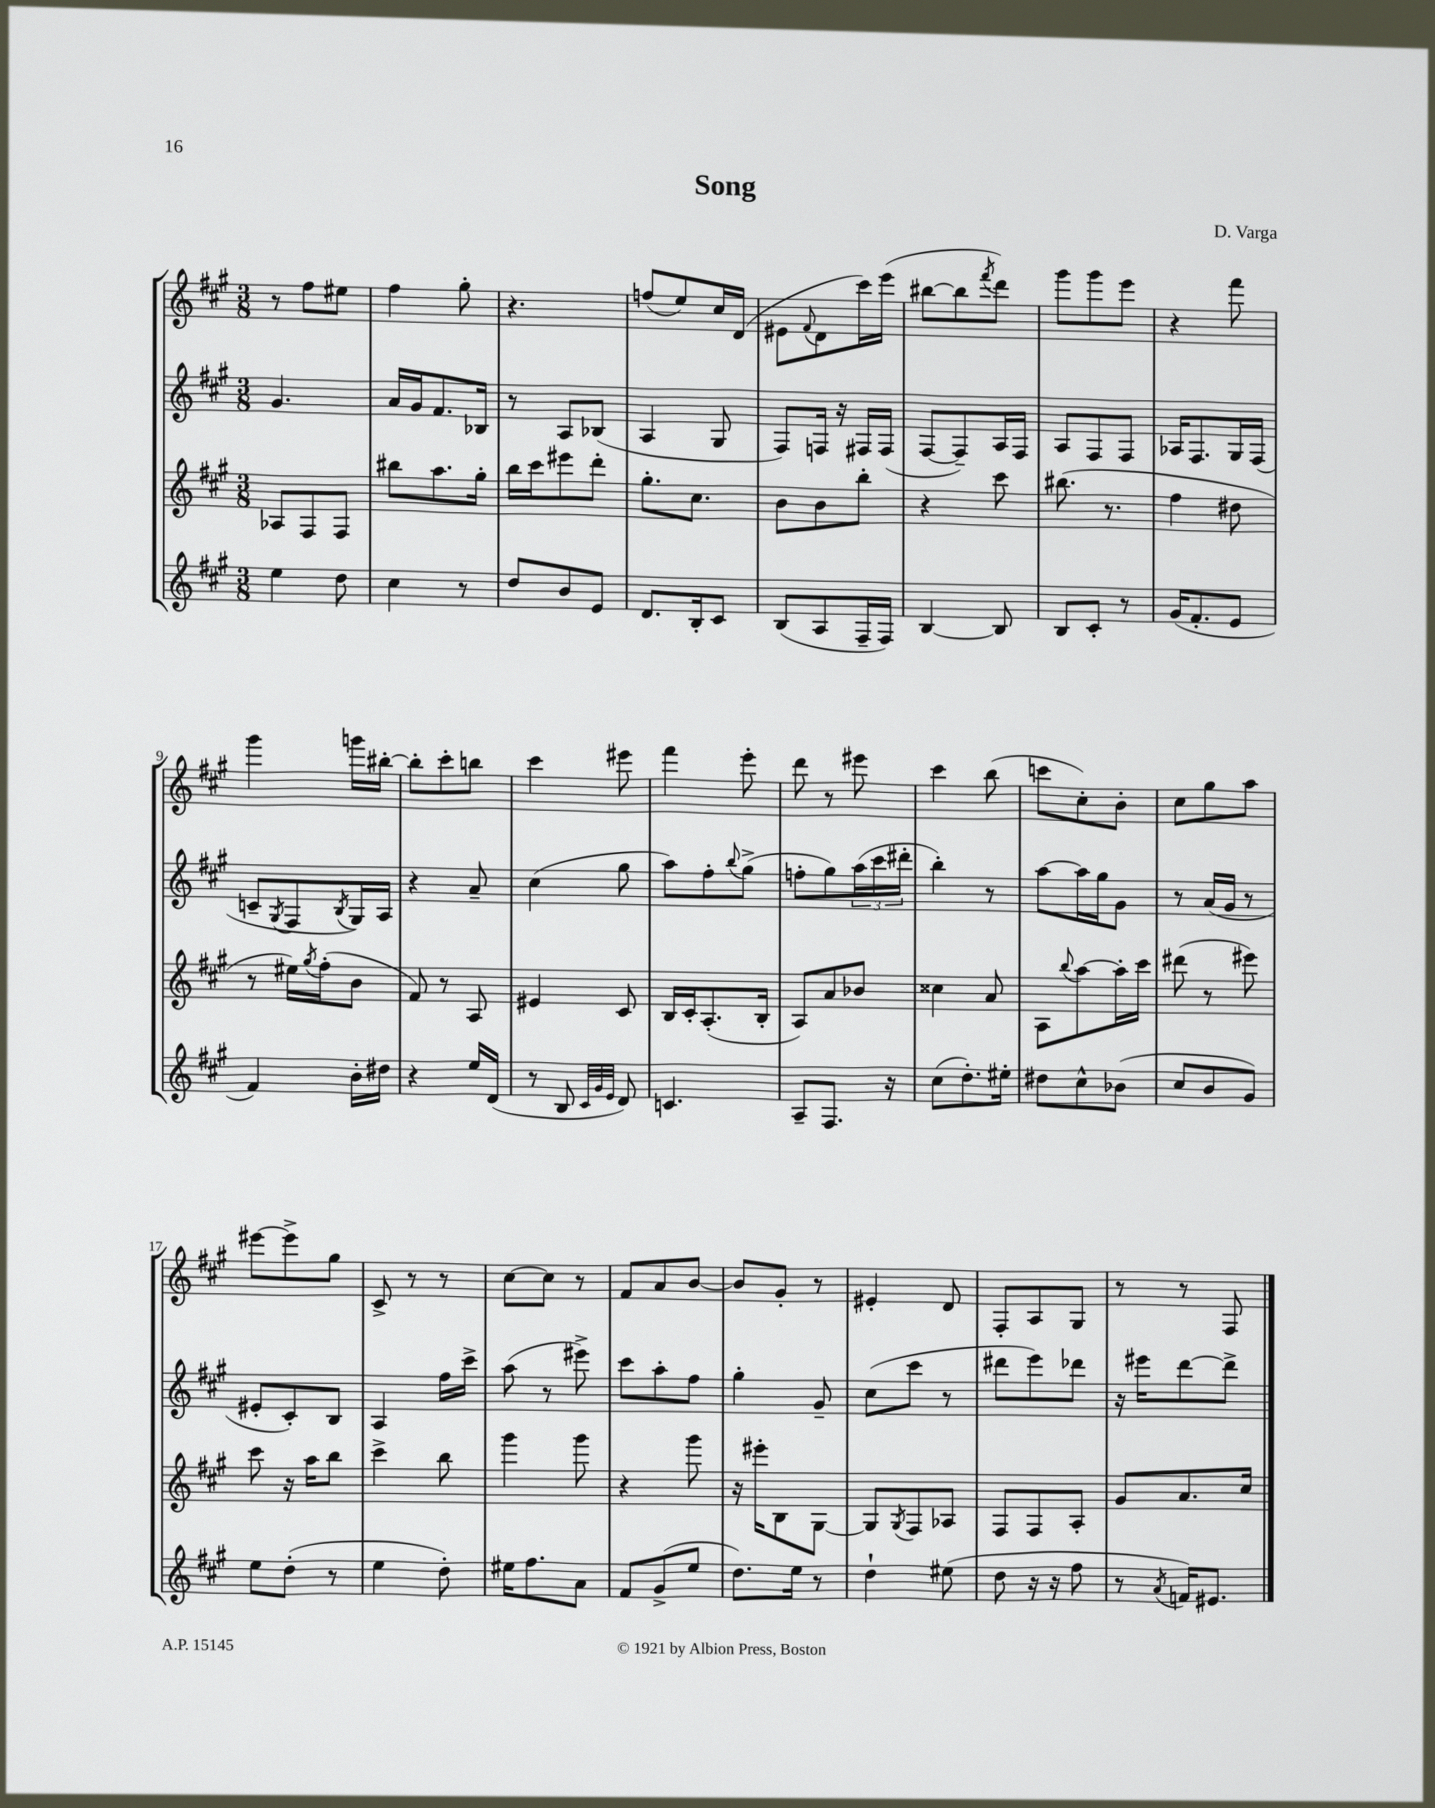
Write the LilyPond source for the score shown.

\header { title = "Song" composer = "D. Varga" }
<<
\new StaffGroup <<
\new Staff = "s0" {
    \clef treble \key a \major \numericTimeSignature \time 3/8
    r8 fis''8 eis''8 |
    fis''4 gis''8-. |
    r4. |
    f''8( e''8) cis''16 d'16( |
    eis'8 \appoggiatura { fis'8 } d'8 cis'''16) e'''16( |
    bis''8~ bis''8 \acciaccatura { fis'''8 } d'''8) |
    gis'''8 gis'''8 e'''8 |
    r4 fis'''8 |
    gis'''4 g'''16 bis''16~-. |
    bis''8-. cis'''8-. b''8 |
    cis'''4 eis'''8 |
    fis'''4 e'''8-. |
    d'''8 r8 eis'''8 |
    cis'''4 b''8( |
    c'''8 cis''8-.) b'8-. |
    cis''8 gis''8 a''8 |
    eis'''8~ eis'''8-> gis''8 |
    cis'8-> r8 r8 |
    cis''8~ cis''8 r8 |
    fis'8 a'8 b'8~ |
    b'8 gis'8-. r8 |
    eis'4-. d'8 |
    fis8-. a8 gis8 |
    r8 r8 fis8 \bar "|." |
}
\new Staff = "s1" {
    \clef treble \key a \major \numericTimeSignature \time 3/8
    gis'4. |
    a'16 gis'16 fis'8. bes16 |
    r8 a8 bes8( |
    a4 gis8 |
    fis8) f16 r16 fis16 fis16( |
    fis8~ fis8--) a16 fis16 |
    a8 fis8 fis8 |
    aes16 fis8. gis16 fis16( |
    c'8-- \acciaccatura { gis8 } fis8 \acciaccatura { b8 } gis16) a16 |
    r4 a'8-- |
    cis''4( gis''8 |
    a''8) fis''8-. \appoggiatura { b''8 } gis''8->( |
    f''8-. gis''8) \tuplet 3/2 { a''16( cis'''16 dis'''16-. } |
    b''4-.) r8 |
    a''8~ a''16 gis''16 gis'8 |
    r8 a'16( gis'16 r8 |
    eis'8-. cis'8-.) b8 |
    a4 fis''16 cis'''16-> |
    a''8( r8 eis'''8->) |
    cis'''8 a''8-. fis''8 |
    gis''4-. gis'8-- |
    cis''8( cis'''8 r8 |
    dis'''8 e'''8) des'''8 |
    r16 eis'''16 d'''8~ d'''8-> \bar "|." |
}
\new Staff = "s2" {
    \clef treble \key a \major \numericTimeSignature \time 3/8
    aes8 fis8 fis8 |
    bis''8 a''8. gis''16-. |
    b''16 cis'''16 eis'''8 d'''8-. |
    gis''8.-. cis''8. |
    b'8 b'8 b''8-. |
    r4 cis'''8 |
    bis''8.( r8. |
    fis''4 dis''8 |
    r8 eis''16) \acciaccatura { gis''8 } fis''16-.( b'8 |
    fis'8) r8 a8 |
    eis'4 cis'8 |
    b16 cis'16-. a8.-.( b16-. |
    a8) a'8 bes'8 |
    cisis''4 a'8 |
    a8 \appoggiatura { b''8 } a''8~ a''16-. cis'''16 |
    dis'''8( r8 eis'''8) |
    cis'''8 r16 a''16 b''8 |
    cis'''4-> b''8 |
    gis'''4 gis'''8 |
    r4 gis'''8 |
    r16 eis'''16-. b8 gis8~ |
    gis8 \acciaccatura { gis8 } fis8 aes8 |
    fis8 fis8 a8-. |
    gis'8 a'8. cis''16 \bar "|." |
}
\new Staff = "s3" {
    \clef treble \key a \major \numericTimeSignature \time 3/8
    e''4 d''8 |
    cis''4 r8 |
    d''8 b'8 e'8 |
    d'8. b16-. cis'8 |
    b8( a8 fis16-- fis16) |
    b4~ b8 |
    b8 cis'8-. r8 |
    gis'16( fis'8.-. e'8 |
    fis'4) b'16-. dis''16 |
    r4 e''16 d'16( |
    r8 b8 \grace { cis'32 gis'32 e'32 } d'8) |
    c'4. |
    a8-- fis8. r16 |
    cis''8( d''8.-.) eis''16-. |
    dis''8 cis''8-^ bes'8( |
    cis''8 b'8 gis'8) |
    e''8 d''8-.( r8 |
    e''4 d''8-.) |
    eis''16 fis''8. a'8 |
    fis'8 gis'8->( e''8 |
    d''8.) e''16 r8 |
    d''4-! eis''8( |
    d''8 r16 r16 fis''8 |
    r8 \acciaccatura { a'8 } f'16) eis'8. \bar "|." |
}
>>
>>
